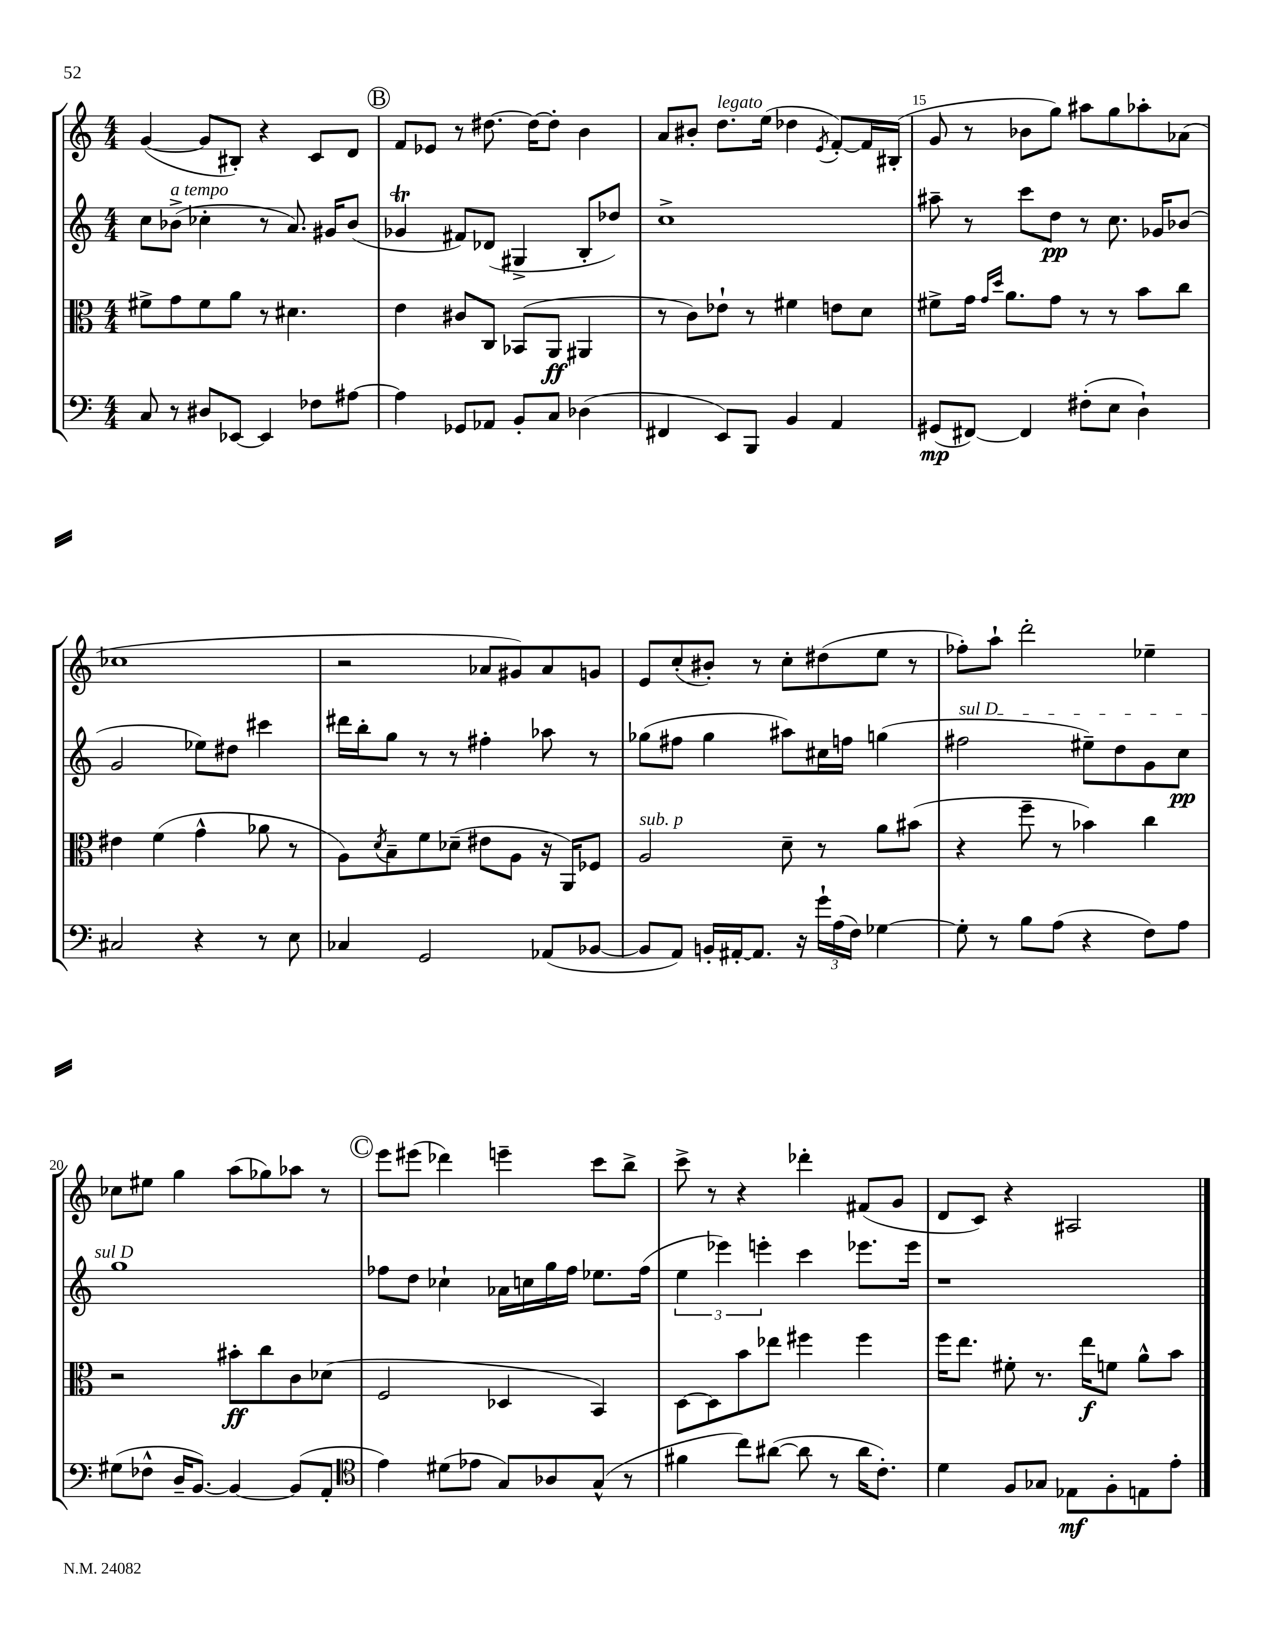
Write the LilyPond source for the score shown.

<<
\new StaffGroup <<
\new Staff = "s0" {
    \clef treble \key c \major \numericTimeSignature \time 4/4
    g'4~( g'8 bis8-.) r4 c'8 d'8 |
    \mark \markup { \circle "B" } f'8 ees'8 r8 dis''8.~ dis''16~ dis''8-. b'4 |
    a'8 bis'8-. d''8.^\markup { \italic "legato" } e''16( des''4 \acciaccatura { e'8 } f'8~-.) f'16 bis16-.( |
    g'8 r8 bes'8 g''8) ais''8 g''8 aes''8-. aes'8( |
    ces''1 |
    r2 aes'8 gis'8) aes'8 g'8 |
    e'8 c''8-.( bis'8-.) r8 c''8-. dis''8( e''8 r8 |
    fes''8-.) a''8-! d'''2-. ees''4-- |
    ces''8 eis''8 g''4 a''8( ges''8) aes''8 r8 |
    \mark \markup { \circle "C" } e'''8 eis'''8( des'''4) e'''4-- c'''8 b''8-> |
    c'''8-> r8 r4 des'''4-. fis'8( g'8 |
    d'8 c'8) r4 ais2 \bar "|." |
}
\new Staff = "s1" {
    \clef treble \key c \major \numericTimeSignature \time 4/4
    c''8 bes'8->^\markup { \italic "a tempo" }( ces''4-. r8 a'8.) gis'16 bes'8( |
    \mark \markup { \circle "B" } ges'4\trill fis'8) des'8( gis4-> b8-. des''8) |
    c''1-> |
    ais''8-- r8 c'''8 d''8\pp r8 c''8. ges'16 bes'8( |
    g'2 ees''8) dis''8 cis'''4 |
    dis'''16 b''16-. g''8 r8 r8 fis''4-. aes''8 r8 |
    ges''8( fis''8 ges''4 ais''8) cis''16 f''16 g''4( |
    \once \override TextSpanner.bound-details.left.text = \markup { \italic "sul D" } fis''2\startTextSpan eis''8--) d''8 g'8 c''8\pp |
    g''1\stopTextSpan |
    \mark \markup { \circle "C" } fes''8 d''8 ces''4-! aes'16 c''16 g''16 fes''16 ees''8. fes''16( |
    \tuplet 3/2 { e''4 ees'''4) e'''4-. } c'''4 ees'''8. ees'''16 |
    r1 \bar "|." |
}
\new Staff = "s2" {
    \clef alto \key c \major \numericTimeSignature \time 4/4
    fis'8-> g'8 fis'8 a'8 r8 dis'4. |
    \mark \markup { \circle "B" } e'4 cis'8 c8 bes,8( a,8\ff ais,4 |
    r8 c'8) ees'8-! r8 fis'4 e'8 d'8 |
    fis'8-> g'16 \grace { g'16 d''16 } a'8. g'8 r8 r8 b'8 c''8 |
    eis'4 f'4( g'4-^ aes'8 r8 |
    a8) \acciaccatura { d'8 } b8-- f'8 des'8--( eis'8 a8 r16 a,16) fes8 |
    a2^\markup { \italic "sub. p" } d'8-- r8 a'8 bis'8( |
    r4 f''8-- r8 bes'4) c''4 |
    r2 bis'8-.\ff c''8 c'8 des'8( |
    \mark \markup { \circle "C" } f2 des4 b,4) |
    d8~ d8 b'8 ees''8 fis''4 fis''4 |
    f''16 e''8. fis'8-. r8. e''16\f f'8 a'8-^ b'8 \bar "|." |
}
\new Staff = "s3" {
    \clef bass \key c \major \numericTimeSignature \time 4/4
    c8 r8 dis8 ees,8~ ees,4 fes8 ais8~ |
    \mark \markup { \circle "B" } ais4 ges,8 aes,8 b,8-. c8 des4( |
    fis,4 e,8) b,,8 b,4 a,4 |
    gis,8\mp( fis,8~) fis,4 fis8-.( e8 d4-!) |
    cis2 r4 r8 e8 |
    ces4 g,2 aes,8( bes,8~ |
    bes,8 a,8) b,16-. ais,16~-. ais,8. r16 \tuplet 3/2 { g'16-! a16( f16) } ges4~ |
    ges8-. r8 b8 a8( r4 f8) a8 |
    gis8( fes8-^ d16-- b,8.~) b,4~ b,8( a,8-. |
    \mark \markup { \circle "C" } \clef tenor e'4) dis'8( ees'8 g8) aes8 g8-^( r8 |
    fis'4 c''8) ais'8~( ais'8 r8 ais'16 c'8.-.) |
    d'4 f8 ges8 ees8\mf f8-. e8 e'8-. \bar "|." |
}
>>
>>
\layout { \context { \Score currentBarNumber = #12 \override BarNumber.break-visibility = ##(#f #t #t) barNumberVisibility = #(every-nth-bar-number-visible 5) } }
